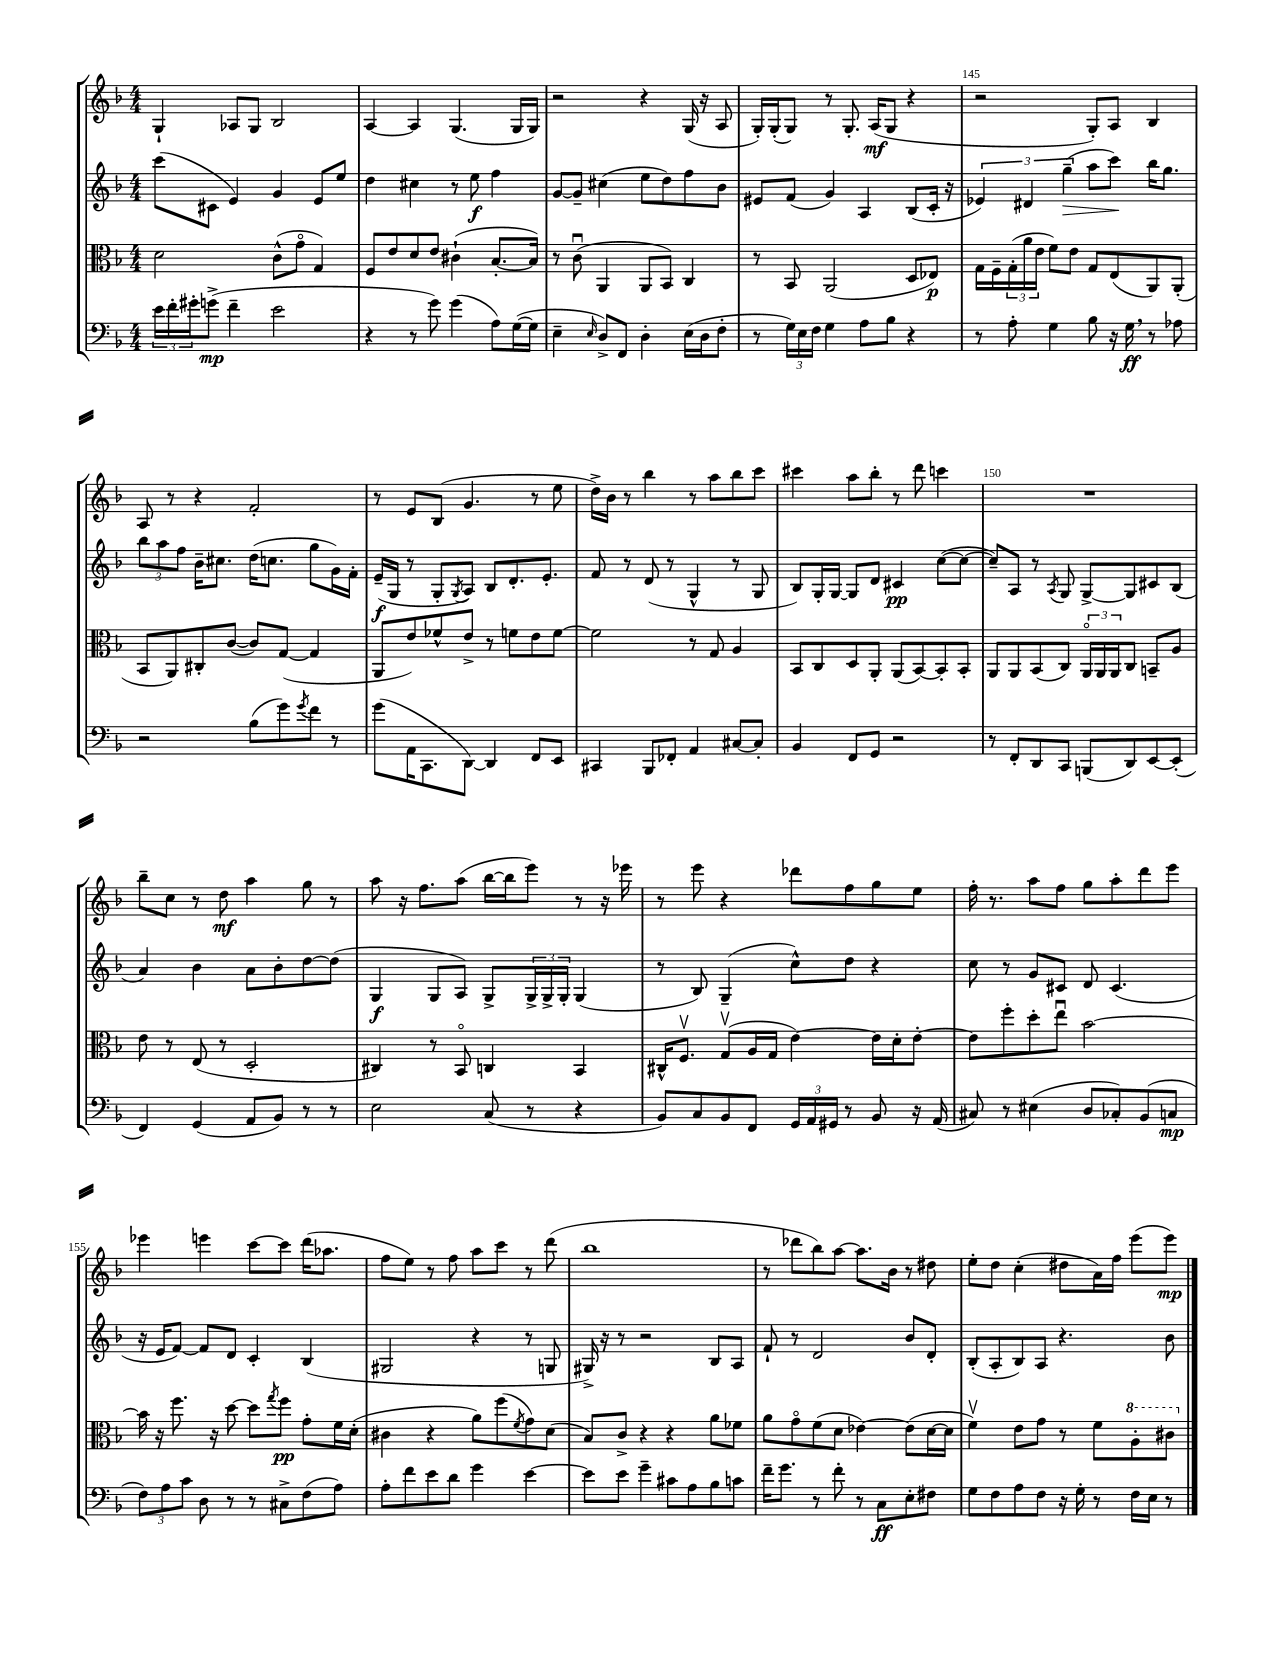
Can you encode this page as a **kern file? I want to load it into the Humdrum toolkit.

**kern	**kern	**kern	**kern
*staff4	*staff3	*staff2	*staff1
*clefF4	*clefC3	*clefG2	*clefG2
*k[b-]	*k[b-]	*k[b-]	*k[b-]
*M4/4	*M4/4	*M4/4	*M4/4
24e\LL	2d\	(8ccc\L	4G`/
24f'\	.	.	.
24g#'\J	.	.	.
(8g^\J	.	8c#\J	.
4f~\	.	4e/)	8A-/L
.	.	.	8G/J
2e\	(8c^^\L	4g/	2B-/
.	8go\J	.	.
.	4G/)	8e/L	.
.	.	8ee/J	.
=	=	=	=
4r	8F/L	4dd\	[4A/
.	8e/	.	.
8r	8d/	4cc#\	4A/]
8g\)	8e/J	.	.
(4g\	(4c#`\	8r	(4.G/
.	.	8ee\	.
8A\L)	[8.B-'/L	4ff\	.
([16G\L	.	.	16G/LL
16G\]JJ	16B-/]Jk)	.	16G/JJ)
=	=	=	=
4E~\	8r	[8g/L	2r
.	(8cu\	8g~/]J	.
16qqE/	.	.	.
8D^/L)	4AA/	(4cc#\	.
8FF/J	.	.	.
4D'\	8AA/L	8ee\L	4r
.	8BB-/J)	8dd\)	.
(16E\LL	4C/	8ff\	(16G/
16D\J	.	.	16r
8F'\J	.	8b-\J	8A/
=	=	=	=
8r	8r	8e#/L	16G'/LL)
.	.	.	(16G'/J
24G\LL)	8BB-/	(8f/J	8G/J)
24E\	.	.	.
24F\JJ	.	.	.
4G\	(2AA/	4g/)	8r
.	.	.	8.G'/
8A\L	.	4A/	.
.	.	.	(16A/LK
8B-\J	.	.	8G/J
4r	8D/L	(8B-/L	4r
.	8E-/J)	16c'/Jk	.
.	.	16r	.
=	=	=	=
8r	16G\LL	6e-/)	2r
.	16F~\	.	.
8A'\	(24G'\	.	.
.	24a\	6d#/	.
.	24e\JJ	.	.
4G\	8f\L)	.	.
.	.	(6gg~\	.
.	8e\J	.	.
8B-\	8G/L	8aa\L	8G'/L)
16r	(8E/	8ccc\J)	8A/J
16G\	.	.	.
8r	8AA/)	16bb-\LK	4B-/
.	.	8.gg\J	.
8A-\	(8AA'/J	.	.
=	=	=	=
2r	8BB-/L	12bb-\L	8A/
.	.	12aa\	.
.	8AA/)	.	8r
.	.	12ff\J	.
.	8C#'/	16b-~\LK	4r
.	.	8.cc#\J	.
.	([8c/J	.	.
(8B-\L	8c/]L)	(16dd\LK	2f'/
.	.	8.cc\J	.
8g\)	([8G/J	.	.
8qg/	.	.	.
8f\J	4G/]	8gg\L	.
8r	.	16g\L)	.
.	.	16f'\JJ	.
=	=	=	=
(8g\L	8AA/L	(16e~/LL	8r
.	.	16G/JJ	.
16AA\K	8e/)	8r	8e/L
8.CC\	.	.	.
.	8f-^^/	8G'/L	(8B-/J
.	.	8qG/	.
[8DD\J)	8e^/J	8A/J)	4.g/
4DD/]	8r	8B-/L	.
.	8f\L	8.d'/	.
8FF/L	8e\	.	8r
.	.	8.e'/J	.
8EE/J	[8f\J	.	8ee\
=	=	=	=
4CC#/	2f\]	8f/	16dd^\LL)
.	.	.	16b-\JJ
.	.	8r	8r
8BBB-/L	.	(8d/	4bb-\
8FF-'/J	.	8r	.
4AA/	8r	4G^^/	8r
.	8G/	.	8aa\L
[8C#/L	4A/	8r	8bb-\
8C#'/]J	.	8G/	8ccc\J
=	=	=	=
4BB-/	8BB-/L	8B-/L)	4ccc#\
.	8C/	16G'/L	.
.	.	[16G/JJ	.
8FF/L	8D/	8G/]L	8aa\L
8GG/J	8AA'/J	8d/J	8bb-'\J
2r	(8AA/L	4c#/	8r
.	[8BB-/)	.	8ddd\
.	8BB-'/]	([8cc\L	4ccc\
.	8BB-'/J	8cc\_J	.
=	=	=	=
8r	8AA/L	8cc~/]L)	1r
8FF'/L	8AA/	8A/J	.
8DD/	(8BB-/	8r	.
.	.	8qA/	.
8CC/J	8C/J)	8G/	.
(8BBB/L	24AAo/LL	[8G^/L	.
.	24AA/	.	.
.	24AA/J	.	.
8DD/)	8C/J	8G/]	.
[8EE/	8BB~/L	8c#/	.
(8EE'/]J	8A/J	(8B-/J	.
=	=	=	=
4FF/)	8e\	4a/)	8bb-~\L
.	8r	.	8cc\J
(4GG/	(8E/	4b-\	8r
.	8r	.	8dd\
8AA/L	2D'/	8a\L	4aa\
8BB-/J)	.	8b-'\	.
8r	.	[8dd\	8gg\
8r	.	(8dd\]J	8r
=	=	=	=
2E\	4C#/)	4G/	8aa\
.	.	.	16r
.	.	.	8.ff\L
.	8r	8G/L	.
.	8BB-o/	8A/J)	(8aa\J
(8C/	4C/	8G^/L	[16bb-\LL
.	.	.	16bb-\]J
8r	.	24G^/L	8eee\J)
.	.	24G^/	.
.	.	24G'/JJ	.
4r	4BB-/	(4G/	8r
.	.	.	16r
.	.	.	16eee-\
=	=	=	=
8BB-/L)	16C#^^/LK	8r	8r
.	8.Fv/J	.	.
8C/	.	8B-/)	8eee\
8BB-/	(8Gv/L	(4G~/	4r
8FF/J	16A/L	.	.
.	16G/JJ	.	.
24GG/LL	[4e\)	8cc^^\L)	8ddd-\L
24AA/	.	.	.
24GG#/JJ	.	.	.
8r	.	8dd\J	8ff\
8BB-/	16e\]LL	4r	8gg\
.	16d'\J	.	.
16r	[8e'\J	.	8ee\J
(16AA/	.	.	.
=	=	=	=
8C#/)	8e\]L	8cc\	16ff'\
.	.	.	8.r
8r	8ff'\	8r	.
(4E#\	8dd'\	8g/L	8aa\L
.	8eeu\J	8c#/J	8ff\J
8D/L	[2b-\	8d/	8gg\L
8C-'/)	.	(4.c#/	8aa'\
(8BB-/	.	.	8ddd\
8C/J	.	.	8eee\J
=	=	=	=
12F\L)	16b-\]	16r	4eee-\
.	16r	16e/LK	.
12A\	.	.	.
.	8.ff\	[8f/J)	.
12c\J	.	.	.
8D\	.	8f/]L	4eee\
.	16r	.	.
8r	[8dd\	8d/J	.
8r	8dd\]L	4c'/	[8ccc\L
.	8qgg/	.	.
8C#^\L	8ff\J	.	8ccc\]J
(8F\	8g'\L	(4B-/	(16ddd\LK
.	.	.	8.aa-\J
8A\J)	16f\L	.	.
.	(16d'\JJ	.	.
=	=	=	=
8A'\L	4c#\	2G#/	8ff\L
8f\	.	.	8ee\J)
8e\	4r	.	8r
8d\J	.	.	8ff\
4g\	8a\L)	4r	8aa\L
.	(8ff\	.	8ccc\J
.	8qf/	.	.
[4e\	8g\)	8r	8r
.	(8d\J	8G/	(8ddd\
=	=	=	=
8e\]L	8B-/L)	16G#^/)	1bb-
.	.	16r	.
8e\J	8c^/J	8r	.
4g~\	4r	2r	.
8c#\L	4r	.	.
8A\	.	.	.
8B-\	8a\L	8B-/L	.
8c\J	8f-\J	8A/J	.
=	=	=	=
16f~\LK	8a\L	8f`/	8r
8.g\J	.	.	.
.	8go\	8r	8ddd-\L
8r	(8f\	2d/	8bb-\)
8f'\	8d\J	.	[8aa\J
8r	[4e-\)	.	8.aa\]L
8C\L	.	.	.
.	.	.	16b-\Jk
8E'\	(8e-\]L	8b-/L	8r
8F#\J	[16d\L	8d'/J	8dd#\
.	16d\]JJ	.	.
=	=	=	=
8G\L	4fv\)	(8B-'/L	8ee'\L
8F\	.	8A'/	8dd\J
8A\	8e\L	8B-/)	(4cc'\
8F\J	8g\J	8A/J	.
16r	8r	4.r	8dd#\L
16G'\	.	.	.
8r	8f\L	.	16a\L)
.	.	.	16ff\JJ
16F\LL	8a'\	.	(8eee\L
16E\JJ	.	.	.
8r	8cc#\J	8b-\	8eee\J)
==	==	==	==
*-	*-	*-	*-
